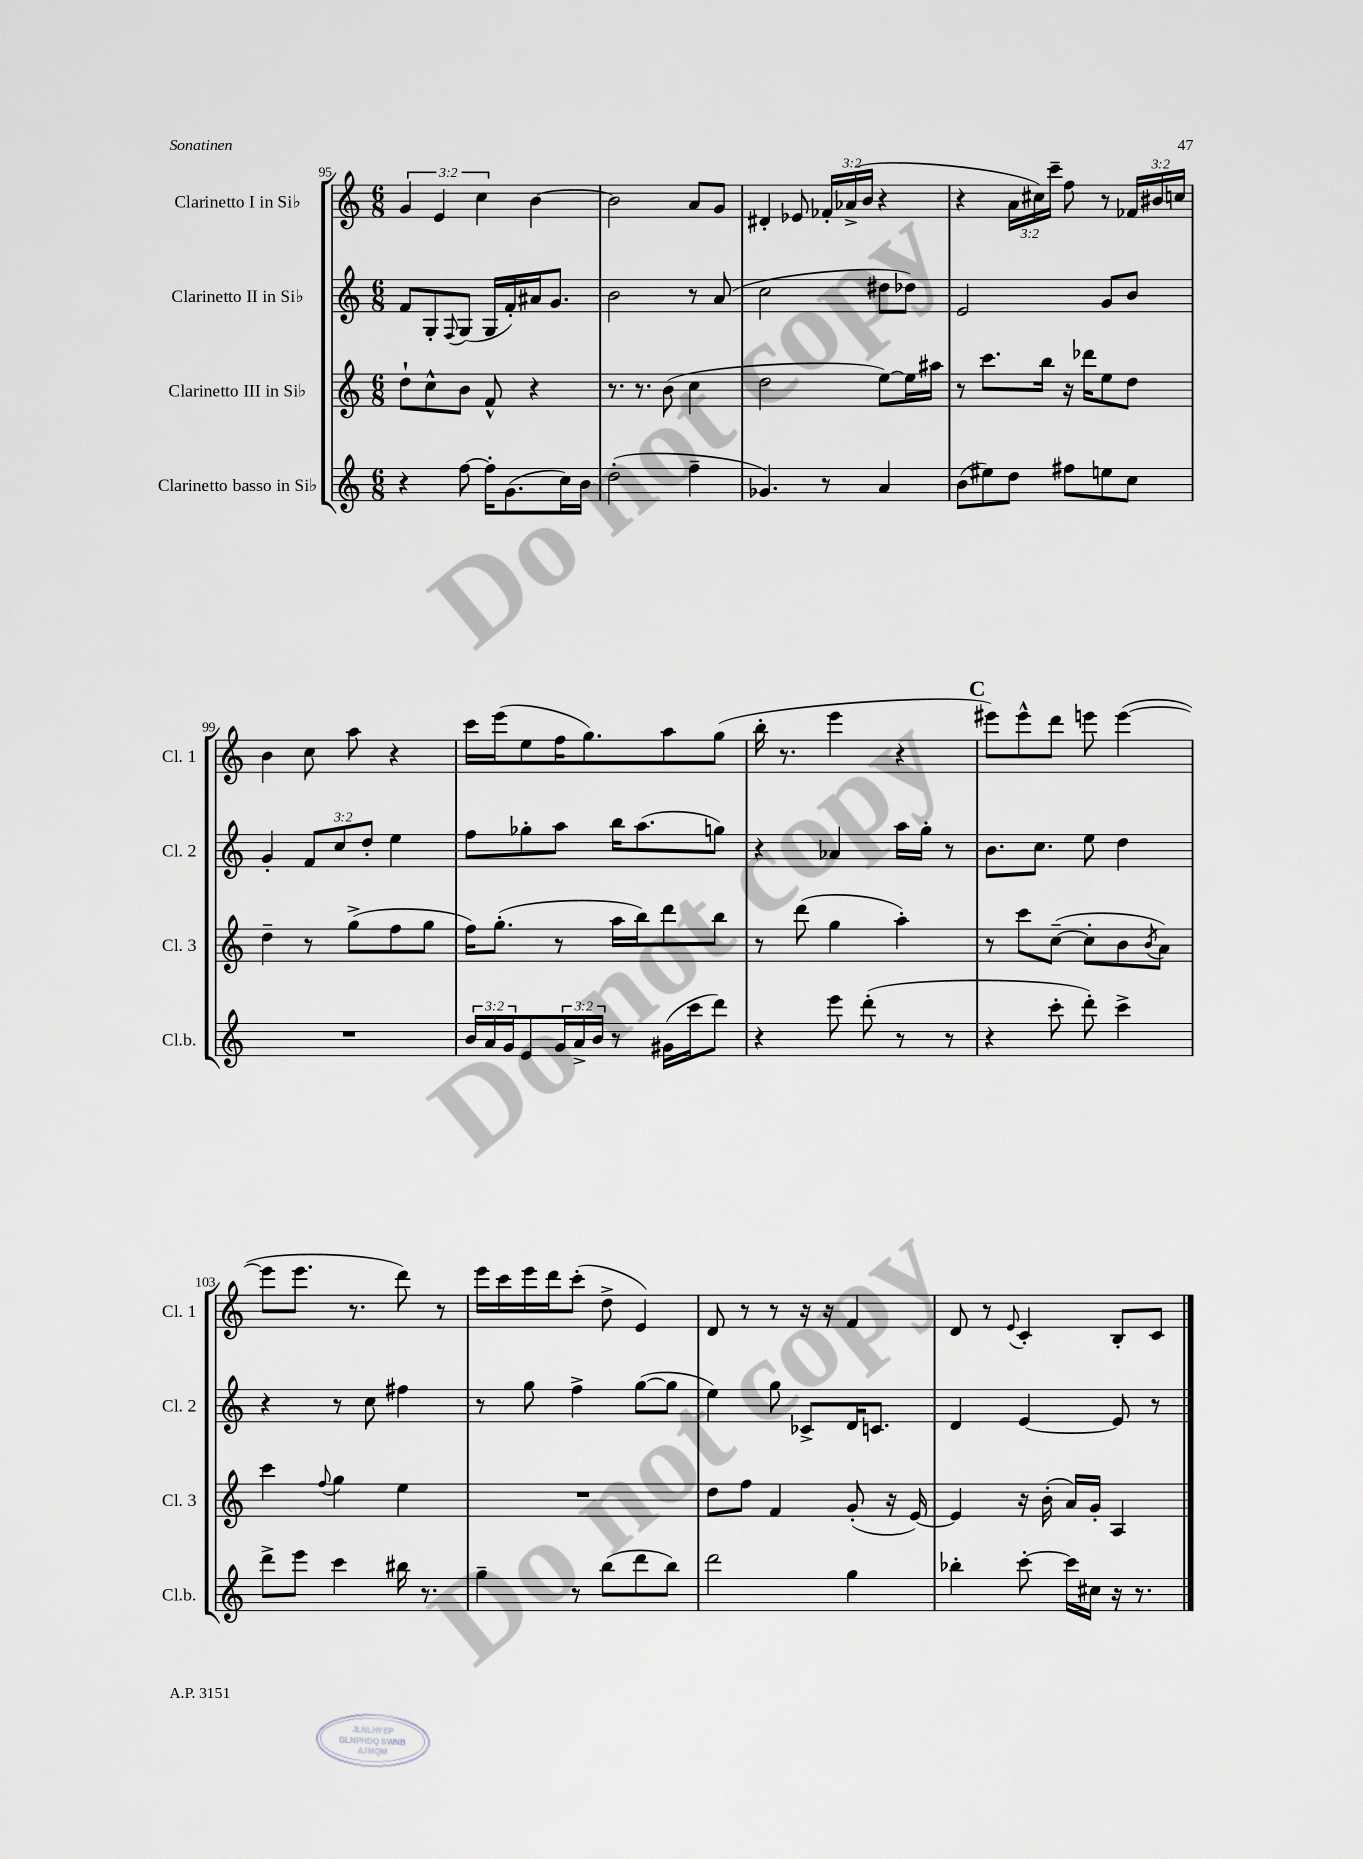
<<
\new StaffGroup <<
\new Staff = "s0" \with { instrumentName = "Clarinetto I in Sib" shortInstrumentName = "Cl. 1" } {
    \clef treble \key c \major \numericTimeSignature \time 6/8 \override Staff.TupletNumber.text = #tuplet-number::calc-fraction-text
    \tuplet 3/2 { g'4 e'4 c''4 } b'4~ |
    b'2 a'8 g'8 |
    dis'4-. ees'8 \tuplet 3/2 { fes'16-. aes'16->( b'16 } r4 |
    r4 \tuplet 3/2 { a'16 cis''16) c'''16-- } f''8 r8 \tuplet 3/2 { fes'16 bis'16 c''16 } |
    b'4 c''8 a''8 r4 |
    c'''16 e'''16( e''8 f''16 g''8.) a''8 g''8( |
    b''16-. r8. e'''4 r4 |
    \mark \markup { \bold "C" } eis'''8) eis'''8-^ d'''8 e'''8 e'''4~( |
    e'''8 e'''8. r8. d'''8) r8 |
    e'''16 c'''16 e'''16 d'''16 c'''8-.( d''8-> e'4) |
    d'8 r8 r8 r16 r16 f'4 |
    d'8 r8 \appoggiatura { e'8 } c'4-. b8-. c'8 \bar "|." |
}
\new Staff = "s1" \with { instrumentName = "Clarinetto II in Sib" shortInstrumentName = "Cl. 2" } {
    \clef treble \key c \major \numericTimeSignature \time 6/8 \override Staff.TupletNumber.text = #tuplet-number::calc-fraction-text
    f'8 g8-. \appoggiatura { f8 } g8( g16 f'16-.) ais'16 g'8. |
    b'2 r8 a'8( |
    c''2 dis''8 des''8) |
    e'2 g'8 b'8 |
    g'4-. \tuplet 3/2 { f'8 c''8 d''8-. } e''4 |
    f''8 ges''8-. a''8 b''16 a''8.( g''8) |
    r4 aes'4 a''16 g''16-. r8 |
    \mark \markup { \bold "C" } b'8. c''8. e''8 d''4 |
    r4 r8 c''8 fis''4 |
    r8 g''8 f''4-> g''8~( g''8 |
    e''4) g''8 ces'8-> d'16 c'8. |
    d'4 e'4~ e'8 r8 \bar "|." |
}
\new Staff = "s2" \with { instrumentName = "Clarinetto III in Sib" shortInstrumentName = "Cl. 3" } {
    \clef treble \key c \major \numericTimeSignature \time 6/8
    d''8-! c''8-^ b'8 f'8-^ r4 |
    r8. r8. b'8( c''4 |
    d''2 e''8~) e''16 ais''16 |
    r8 c'''8. b''16 r16 des'''16 e''8 d''8 |
    d''4-- r8 g''8->( f''8 g''8 |
    f''16) g''8.-.( r8 a''16 b''16) d'''8 b''8 |
    r8 d'''8( g''4 a''4-.) |
    \mark \markup { \bold "C" } r8 c'''8 c''8~--( c''8-. b'8 \acciaccatura { b'8 } a'8) |
    c'''4 \appoggiatura { f''8 } g''4 e''4 |
    R2. |
    d''8 f''8 f'4 g'8-.( r16 e'16~) |
    e'4 r16 b'16-.( a'16) g'16-. a4 \bar "|." |
}
\new Staff = "s3" \with { instrumentName = "Clarinetto basso in Sib" shortInstrumentName = "Cl.b." } {
    \clef treble \key c \major \numericTimeSignature \time 6/8 \override Staff.TupletNumber.text = #tuplet-number::calc-fraction-text
    r4 f''8~ f''16-. g'8.( c''16) b'16 |
    d''2-.( f''4-- |
    ges'4.) r8 a'4 |
    b'8( eis''8) d''8 fis''8 e''8 c''8 |
    R2. |
    \tuplet 3/2 { b'16 a'16 g'16 } e'8 \tuplet 3/2 { g'16 a'16-> b'16 } r8 gis'16( c'''16 d'''8) |
    r4 e'''8 d'''8-.( r8 r8 |
    \mark \markup { \bold "C" } r4 c'''8-. d'''8-.) c'''4-> |
    d'''8-> e'''8 c'''4 bis''16 r8. |
    g''4-- r8 b''8( d'''8 b''8) |
    d'''2 g''4 |
    bes''4-. c'''8~-. c'''16 cis''16 r16 r8. \bar "|." |
}
>>
>>
\layout { \context { \Score currentBarNumber = #95 } }
